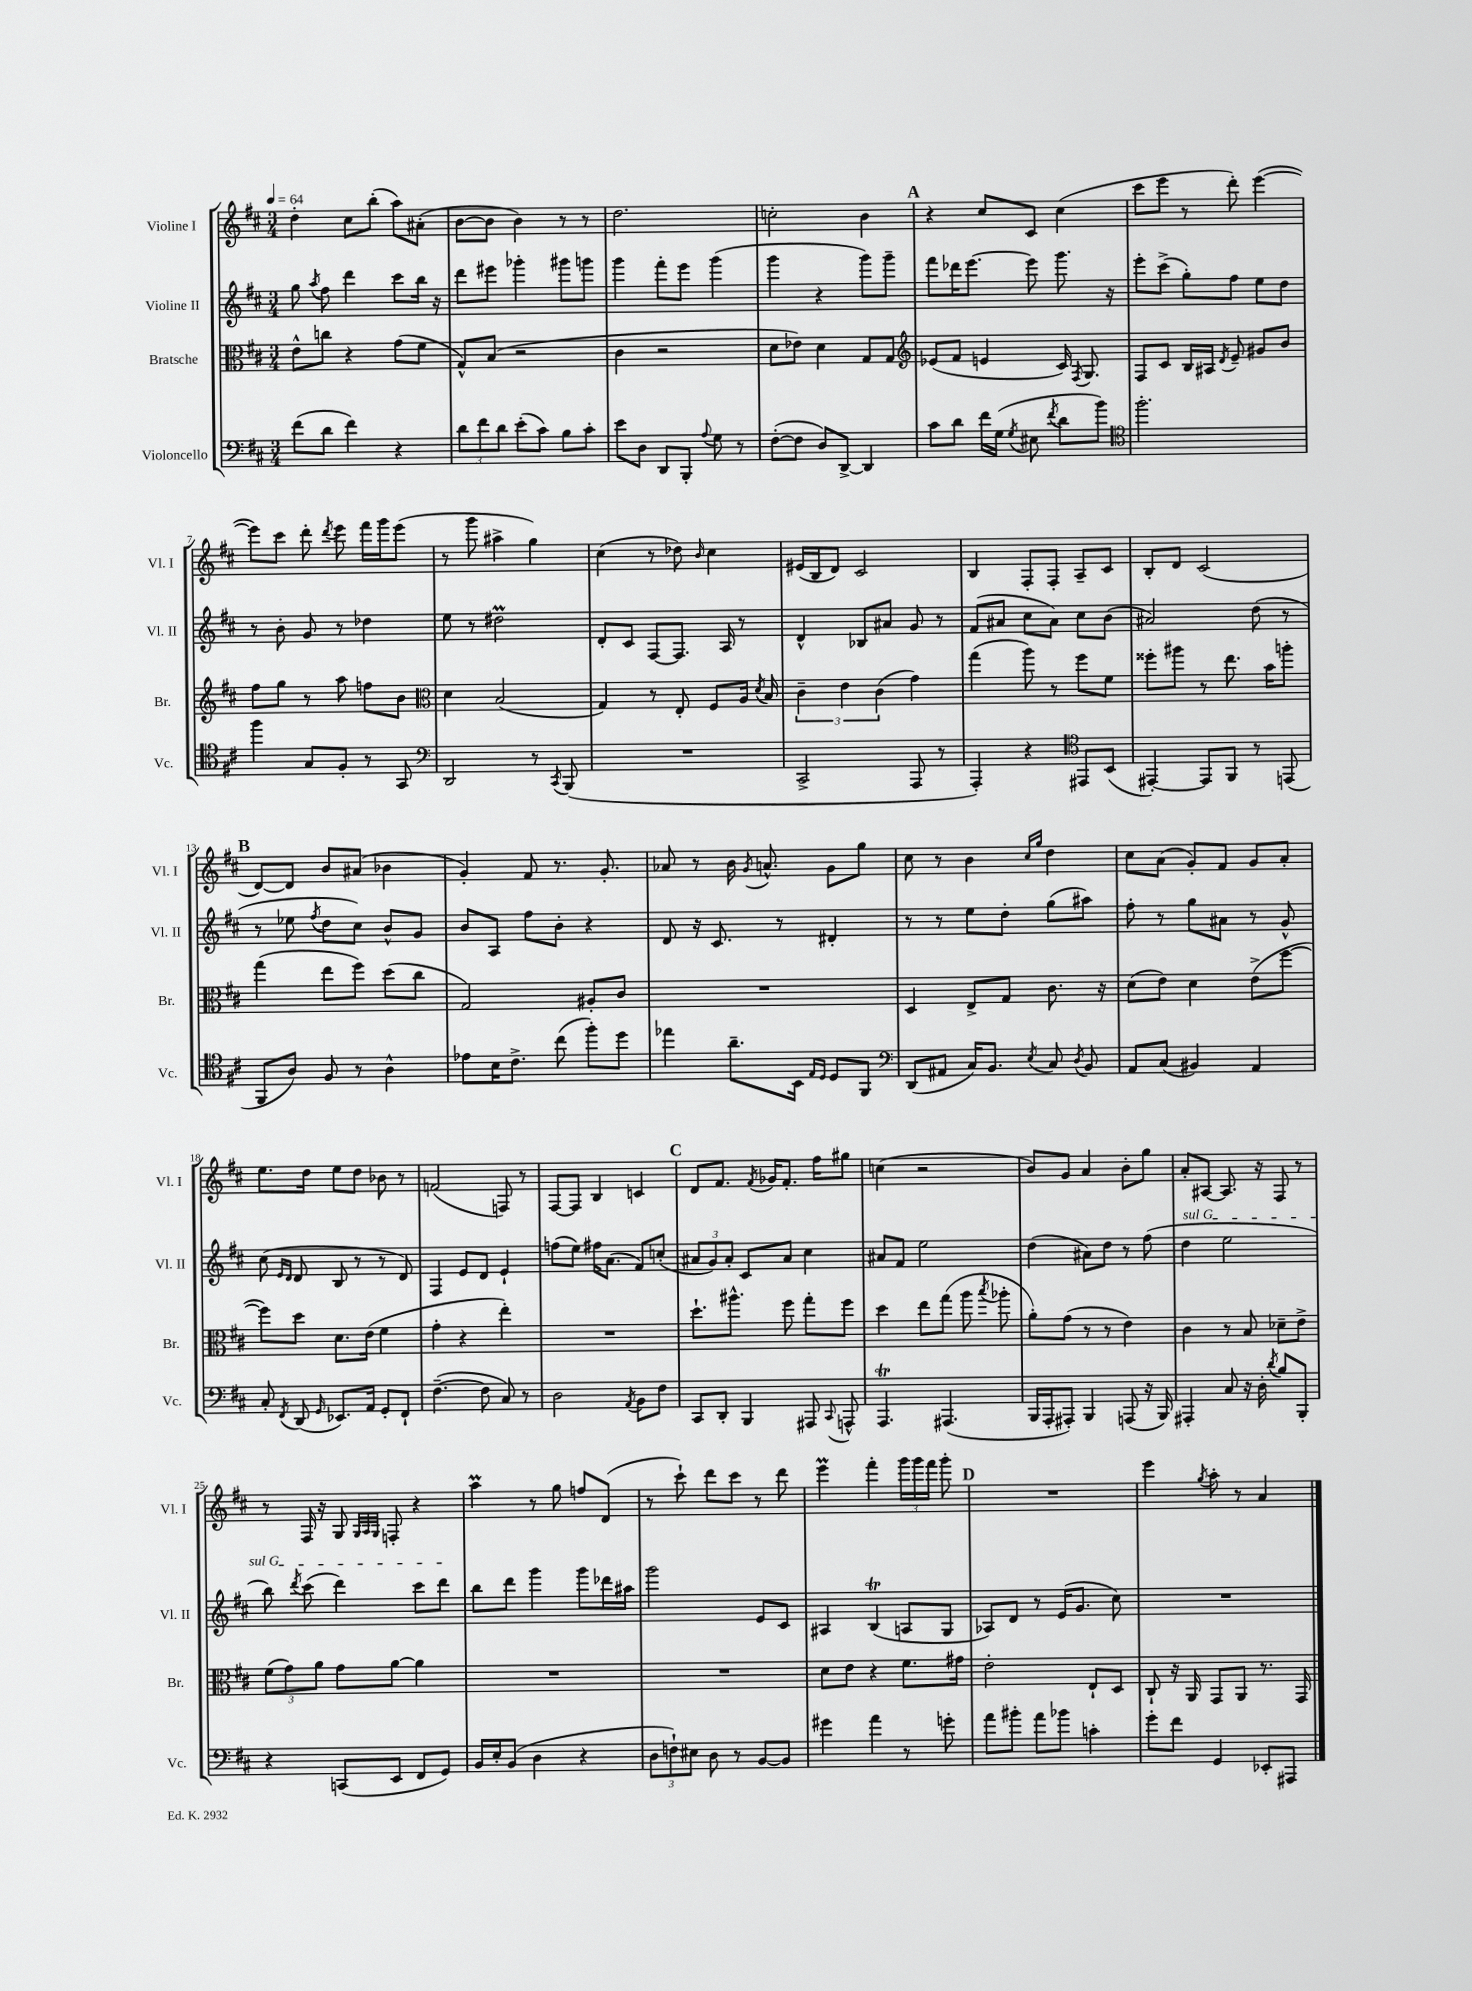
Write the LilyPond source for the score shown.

<<
\new StaffGroup <<
\new Staff = "s0" \with { instrumentName = "Violine I" shortInstrumentName = "Vl. I" } {
    \clef treble \key d \major \numericTimeSignature \time 3/4 \tempo 4 = 64
    \autoBeamOff d''4-. cis''8[ b''8]-.( a''8[) ais'8]-.( |
    b'8[~ b'8] b'4) r8 r8 |
    d''2. |
    c''2-. b'4 |
    \mark \markup { \bold "A" } r4 cis''8[ cis'8] cis''4( |
    cis'''8[ e'''8] r8 d'''8-.) e'''4~( |
    e'''8[) cis'''8] d'''8-. \acciaccatura { d'''8 } e'''8 fis'''16[ g'''16 e'''8]( |
    r8 g'''8 ais''4-> g''4) |
    cis''4( r8 des''8) \grace { b'16 } cis''4 |
    eis'16[( b16 d'8]) cis'2 |
    b4 fis8[-. fis8]-. a8[-- cis'8] |
    b8[-. d'8] cis'2( |
    \mark \markup { \bold "B" } d'8[~) d'8] b'8[ ais'8]( bes'4 |
    g'4-.) fis'8 r8. g'8.-. |
    aes'8 r8 b'16 \acciaccatura { g'8 } a'8.-^ g'8[ g''8] |
    cis''8 r8 b'4 \grace { cis''16[ g''16] } d''4 |
    cis''8[ a'8]( g'8[-.) fis'8] g'8[ a'8]-. |
    e''8.[ d''16] e''8[ d''8] bes'8 r8 |
    f'2( f8) r8 |
    fis8[~ fis8] b4 c'4 |
    \mark \markup { \bold "C" } d'8[ fis'8.] \acciaccatura { fis'8 } ges'16[ fis'8.]-. fis''16[ gis''8] |
    c''4( r2 |
    b'8[) g'8] a'4 b'8[-. g''8] |
    a'8[-. ais8]~ ais8. r16 fis8 r8 |
    r8 fis16 r16 g8 \grace { g32[ a32 g32] } f8-. r4 |
    a''4\prall r8 g''8 f''8[ d'8]( |
    r8 cis'''8-!) d'''8[ cis'''8] r8 d'''8 |
    e'''4\prall fis'''4-. \tuplet 3/2 { g'''16[ g'''16 fis'''16] } g'''8-. |
    \mark \markup { \bold "D" } R2. |
    e'''4 \acciaccatura { g''8 } a''8-. r8 a'4 \bar "|." |
}
\new Staff = "s1" \with { instrumentName = "Violine II" shortInstrumentName = "Vl. II" } {
    \clef treble \key d \major \numericTimeSignature \time 3/4
    \autoBeamOff g''8 \acciaccatura { a''8 } fis''8 d'''4 cis'''8[ b''16] r16 |
    d'''8[ eis'''8] ges'''4-. gis'''8[ g'''8] |
    g'''4 fis'''8[-. e'''8] g'''4( |
    g'''4 r4 g'''8[) g'''8]-- |
    \mark \markup { \bold "A" } fis'''8[ des'''16 e'''8.]~ e'''8 g'''8. r16 |
    e'''8[-. cis'''8]->( g''8[-.) fis''8] e''8[ d''8] |
    r8 b'8-. g'8 r8 des''4 |
    e''8 r8 dis''2\prall |
    d'8[-. cis'8] fis8[~ fis8.] a16 r8 |
    d'4-^ bes8[ ais'8] g'8 r8 |
    fis'8[( ais'8] cis''8[ ais'8]) cis''8[ b'8]( |
    ais'2) d''8( r8 |
    \mark \markup { \bold "B" } r8 ees''8 \acciaccatura { fis''8 } d''8[ cis''8]) b'8[-^ g'8] |
    b'8[ a8] fis''8[ b'8]-. r4 |
    d'8 r16 cis'8. r8 dis'4-. |
    r8 r8 e''8[ d''8]-. g''8[( ais''8]) |
    fis''8-. r8 g''8[ ais'8] r8 g'8-^ |
    cis''8( \grace { e'16[ d'16] } d'8 b8 r8 r8 d'8) |
    fis4 e'8[ d'8] e'4-! |
    f''8[( e''8]) fis''16[ a'8.]( fis'8[) c''8]-.( |
    \mark \markup { \bold "C" } \tuplet 3/2 { ais'8[ g'8) ais'8]-. } cis'8[ ais'8] cis''4 |
    ais'8[ fis'8] e''2 |
    d''4( ais'8[) d''8] r8 fis''8( |
    \once \override TextSpanner.bound-details.left.text = \markup { \italic "sul G" } d''4\startTextSpan e''2 |
    b''8) \acciaccatura { d'''8 } cis'''8( d'''4) cis'''8[ d'''8]\stopTextSpan |
    b''8[ d'''8] g'''4 g'''8[ des'''16 ais''16] |
    g'''2 e'8[ cis'8] |
    ais4 b4\trill( a8[ g8] |
    \mark \markup { \bold "D" } aes8[) d'8] r8 e'16[( g'8.] cis''8) |
    R2. \bar "|." |
}
\new Staff = "s2" \with { instrumentName = "Bratsche" shortInstrumentName = "Br." } {
    \clef alto \key d \major \numericTimeSignature \time 3/4
    \autoBeamOff e'8[-^ c''8] r4 g'8[( fis'8] |
    g8[-^) b8]( r2 |
    cis'4 r2 |
    d'8[ ees'8]) d'4 g8[ g8] |
    \mark \markup { \bold "A" } \clef treble ees'8[( fis'8] e'4 cis'16) \acciaccatura { fis8 } g8. |
    fis8[ cis'8] b16[ ais16] \acciaccatura { d'8 } e'8-- gis'8[ b'8] |
    fis''8[ g''8] r8 a''8 f''8[ b'8] |
    \clef alto d'4 b2( |
    g4) r8 e8-. fis8[ a16] \acciaccatura { d'8 } b16 |
    \tuplet 3/2 { cis'4-- e'4 cis'4( } g'4) |
    g''4( a''8) r8 fis''8[ fis'8] |
    fisis''8[-. ais''8] r8 e''8. b'16[ a''8]-. |
    \mark \markup { \bold "B" } g''4( e''8[ fis''8]) d''8[( cis''8] |
    g2) ais8[-. cis'8] |
    R2. |
    d4 e8[-> g8] cis'8. r16 |
    d'8[( e'8]) d'4 e'8[->( fis''8]~ |
    fis''8[) d''8] d'8.[ e'16]( fis'4 |
    g'4-. r4 e''4-.) |
    R2. |
    \mark \markup { \bold "C" } d''8.[-! ais''8.]-^ fis''8 g''8[-. fis''8] |
    d''4 e''8[ g''8]( a''8 \acciaccatura { b''8 } aes''8-. |
    a'8[-.) g'8]( r8 r8 e'4) |
    cis'4 r8 b8 des'8[-- e'8]-> |
    \tuplet 3/2 { fis'8[( g'8) a'8] } g'8[ a'8]~ a'4 |
    R2. |
    R2. |
    d'8[ e'8] r4 fis'8.[ gis'16] |
    \mark \markup { \bold "D" } e'2-. e8[-! d8] |
    cis8-! r16 a,16 g,8[ a,8] r8. g,16 \bar "|." |
}
\new Staff = "s3" \with { instrumentName = "Violoncello" shortInstrumentName = "Vc." } {
    \clef bass \key d \major \numericTimeSignature \time 3/4
    \autoBeamOff fis'8[( d'8] fis'4) r4 |
    \tuplet 3/2 { d'8[ fis'8 d'8] } e'8[-.( cis'8]) b8[ cis'8]-. |
    e'8[ d8] d,8[ b,,8]-. \appoggiatura { a8 } g8 r8 |
    fis8[~-.( fis8] d8[) d,8]~-> d,4 |
    \mark \markup { \bold "A" } cis'8[ d'8] fis'16[ g16]( \acciaccatura { g8 } eis8 \acciaccatura { fis'8 } d'8[ b'8]) |
    \clef tenor fis''2.-. |
    fis''4 g8[ fis8]-. r8 g,8 |
    \clef bass d,2 r8 \acciaccatura { cis,8 } b,,8( |
    R2. |
    cis,2-> a,,8 r8 |
    a,,4-.) r4 \clef tenor eis,8[ b,8]( |
    eis,4~-.) eis,8[ fis,8] r8 e,8( |
    \mark \markup { \bold "B" } fis,8[ a8]) fis8 r8 a4-^ |
    ees'8[ b16 cis'8.]-> cis''8( fis''8[-.) d''8] |
    ees''4 a'8.[-- b,16] \grace { e16[ d16] } d8[ fis,8] |
    \clef bass d,8[( ais,8] cis16[) b,8.] \acciaccatura { e8 } cis8 \acciaccatura { d8 } b,8 |
    a,8[ cis8]( bis,4) a,4 |
    cis8-. \acciaccatura { fis,8 } d,8( \grace { g,16 } ees,8.[) a,16] g,8[-. fis,8]-! |
    fis4.~--( fis8 cis8) r8 |
    d2 \acciaccatura { a,8 } b,8[ fis8] |
    \mark \markup { \bold "C" } cis,8[ d,8]-. b,,4 ais,,8 \appoggiatura { cis,8 } a,,8-^ |
    a,,4.\trill ais,,4.( |
    b,,16[ a,,16-. ais,,8]-.) b,,4 a,,8( r16 b,,16) |
    ais,,4-. cis8 r16 d16-. \acciaccatura { d'8 } b8[ b,,8]-. |
    r4 c,8[( e,8] fis,8[ g,8]) |
    b,16[ e16-. b,8]( d4 r4 |
    \tuplet 3/2 { d8[ f8-!) eis8] } d8 r8 b,8[~ b,8] |
    gis'4 a'4 r8 g'8-. |
    \mark \markup { \bold "D" } a'8[ bis'8]-. a'8[ bes'8] c'4-. |
    g'8[-. fis'8] g,4 ees,8[-. ais,,8] \bar "|." |
}
>>
>>
